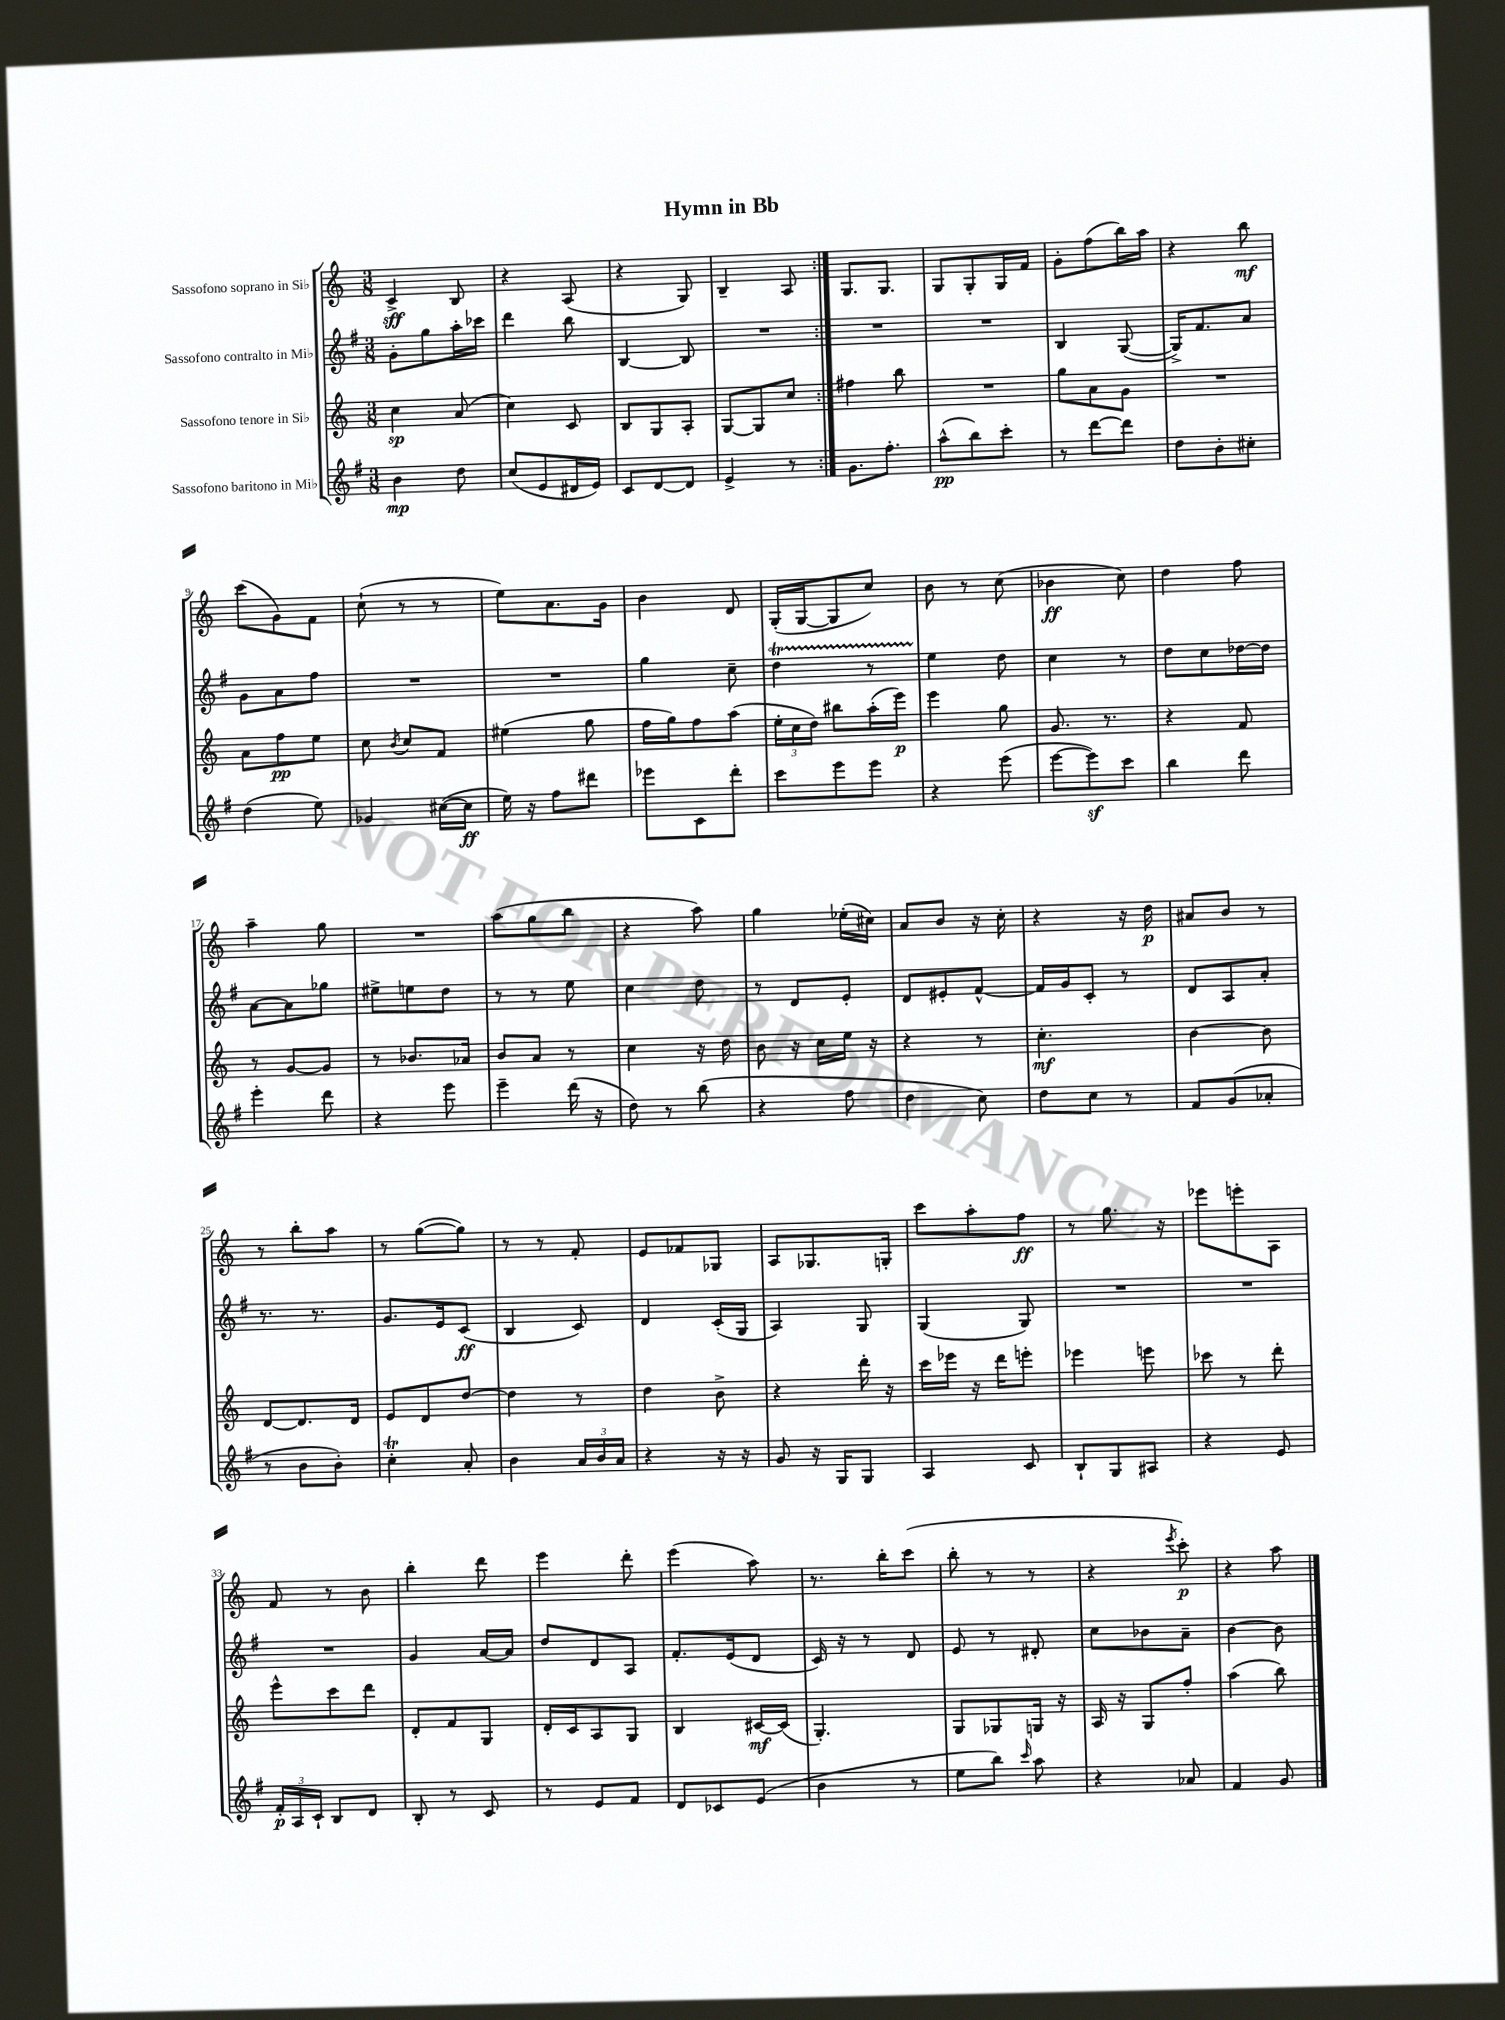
\header { title = "Hymn in Bb" }
<<
\new StaffGroup <<
\new Staff = "s0" \with { instrumentName = "Sassofono soprano in Sib" } {
    \clef treble \key c \major \numericTimeSignature \time 3/8
    \autoBeamOff \repeat volta 2 { c'4->\sff b8 |
    r4 a8( |
    r4 g8) |
    b4-- a8 | }
    g8.[ g8.] |
    g8[ g8-. g16 f'16] |
    g'8[-. f''8( b''16) a''16] |
    r4 b''8\mf |
    c'''8[( g'8) f'8] |
    c''8-!( r8 r8 |
    e''8[) a'8. g'16] |
    b'4 d'8 |
    g16[-.( g16~ g8 c''8]) |
    b'8 r8 c''8( |
    bes'4\ff c''8) |
    d''4 f''8 |
    a''4-- g''8 |
    R4. |
    a''8[( g''8 b''8] |
    r4 a''8) |
    g''4 ees''16[-.( cis''16]) |
    a'8[ b'8] r16 c''16-. |
    r4 r16 d''16\p |
    ais'8[ b'8] r8 |
    r8 b''8[-. a''8] |
    r8 g''8[~( g''8]) |
    r8 r8 f'8-. |
    e'8[ fes'8 ges8] |
    a8[ ges8. g16]-. |
    c'''8[ a''8-. f''8]\ff |
    r8 g''8. r16 |
    ees'''8[ e'''8-. a8] |
    f'8 r8 b'8 |
    b''4-. d'''8 |
    e'''4 d'''8-. |
    e'''4( a''8) |
    r8. b''16[-. c'''8]( |
    b''8-. r8 r8 |
    r4 \acciaccatura { e'''8 } c'''8-.\p) |
    r4 a''8 \bar "|." |
}
\new Staff = "s1" \with { instrumentName = "Sassofono contralto in Mib" } {
    \clef treble \key g \major \numericTimeSignature \time 3/8
    \autoBeamOff \repeat volta 2 { g'8[-. g''8 a''16-. ces'''16] |
    d'''4 b''8 |
    b4~ b8 |
    R4. | }
    R4. |
    R4. |
    b4 g8~( |
    g16[->) fis'8. a'8] |
    g'8[ a'8 fis''8] |
    R4. |
    R4. |
    g''4 c''8-- |
    d''4\startTrillSpan r8 |
    e''4\stopTrillSpan d''8 |
    c''4 r8 |
    d''8[ c''8 des''16~ des''16] |
    a'8[~ a'8 ges''8] |
    eis''8[-> e''8 d''8] |
    r8 r8 e''8 |
    c''4 d''8 |
    r8 d'8[ e'8]-. |
    d'8[ eis'8-. fis'8]~-^ |
    fis'16[ g'16 c'8]-. r8 |
    d'8[ a8 a'8]-. |
    r8. r8. |
    g'8.[ e'16 c'8]\ff( |
    b4 c'8) |
    d'4 c'16[-.( g16] |
    a4) g8 |
    g4( g8) |
    R4. |
    R4. |
    R4. |
    g'4 a'16[~ a'16] |
    d''8[ d'8 a8] |
    fis'8.[-. e'16( d'8] |
    c'16) r16 r8 d'8 |
    e'8 r8 dis'8-. |
    c''8[ bes'8 a'8]-- |
    b'4~ b'8 \bar "|." |
}
\new Staff = "s2" \with { instrumentName = "Sassofono tenore in Sib" } {
    \clef treble \key c \major \numericTimeSignature \time 3/8
    \autoBeamOff \repeat volta 2 { c''4\sp a'8( |
    c''4) c'8 |
    b8[ g8 a8]-. |
    g8[~ g8 c''8] | }
    fis''4 b''8 |
    R4. |
    g''8[ a'8 g'8] |
    R4. |
    a'8[ f''8\pp e''8] |
    c''8 \acciaccatura { b'8 } c''8[ f'8] |
    eis''4( g''8 |
    f''16[ g''16) f''8 a''8]( |
    \tuplet 3/2 { e''16[-. c''16 d''16]) } bis''8[ a''16-.( e'''16]\p) |
    e'''4 g''8 |
    g'8. r8. |
    r4 f'8 |
    r8 g'8[~ g'8] |
    r8 bes'8.[ aes'16] |
    b'8[ a'8] r8 |
    c''4 r16 d''16 |
    b'8 r16 c''16[ e''16] r16 |
    r4 r8 |
    c''4.-.\mf |
    b'4~ b'8 |
    d'8[~ d'8. d'16] |
    e'8[ d'8 d''8]~ |
    d''4 r8 |
    d''4 b'8-> |
    r4 d'''16-. r16 |
    c'''16[ ees'''16] r16 d'''16[ e'''8]-. |
    ees'''4 e'''8 |
    ces'''8 r8 d'''8-. |
    e'''8[-^ c'''8 d'''8] |
    d'8[-. f'8 g8] |
    d'16[-. c'16 a8 g8] |
    b4 cis'16[~\mf cis'16]( |
    g4.-.) |
    g8[ ges8 g16] r16 |
    a16 r16 g8[ f''8]-. |
    a''4( b''8) \bar "|." |
}
\new Staff = "s3" \with { instrumentName = "Sassofono baritono in Mib" } {
    \clef treble \key g \major \numericTimeSignature \time 3/8
    \autoBeamOff \repeat volta 2 { b'4\mp d''8 |
    c''8[( e'8 dis'16 e'16]) |
    c'8[ d'8~ d'8] |
    e'4-> r8 | }
    g'8.[ fis''8.]-. |
    a''8[-^\pp( b''8) c'''8]-. |
    r8 d'''8[~ d'''8] |
    d''8[ b'8-. cis''8]-. |
    d''4( e''8) |
    ges'4 cis''16[~( cis''16]\ff |
    e''16) r16 fis''8[ dis'''8] |
    ees'''8[ c'8 d'''8]-. |
    c'''8[ e'''8 e'''8] |
    r4 e'''8( |
    e'''8[~ e'''8\sf) c'''8] |
    b''4 d'''8 |
    e'''4-. d'''8 |
    r4 e'''8 |
    e'''4-- d'''16( r16 |
    d''8) r8 b''8( |
    r4 fis''8 |
    d''4 c''8) |
    d''8[ c''8] r8 |
    fis'8[ g'8( aes'8]-. |
    r8 b'8[ b'8]-.) |
    c''4-.\trill a'8-. |
    b'4 \tuplet 3/2 { a'16[ b'16 a'16] } |
    r4 r16 r16 |
    g'8 r16 g16[ g8] |
    a4 c'8 |
    b8[-! g8 ais8] |
    r4 e'8 |
    \tuplet 3/2 { fis'16[-.\p a16 c'16]-! } b8[ d'8] |
    b8-. r8 c'8 |
    r8 e'8[ fis'8] |
    d'8[ ces'8 e'8]( |
    b'4 r8 |
    e''8[ b''8]) \grace { c'''16 } a''8 |
    r4 aes'8 |
    fis'4 g'8 \bar "|." |
}
>>
>>
